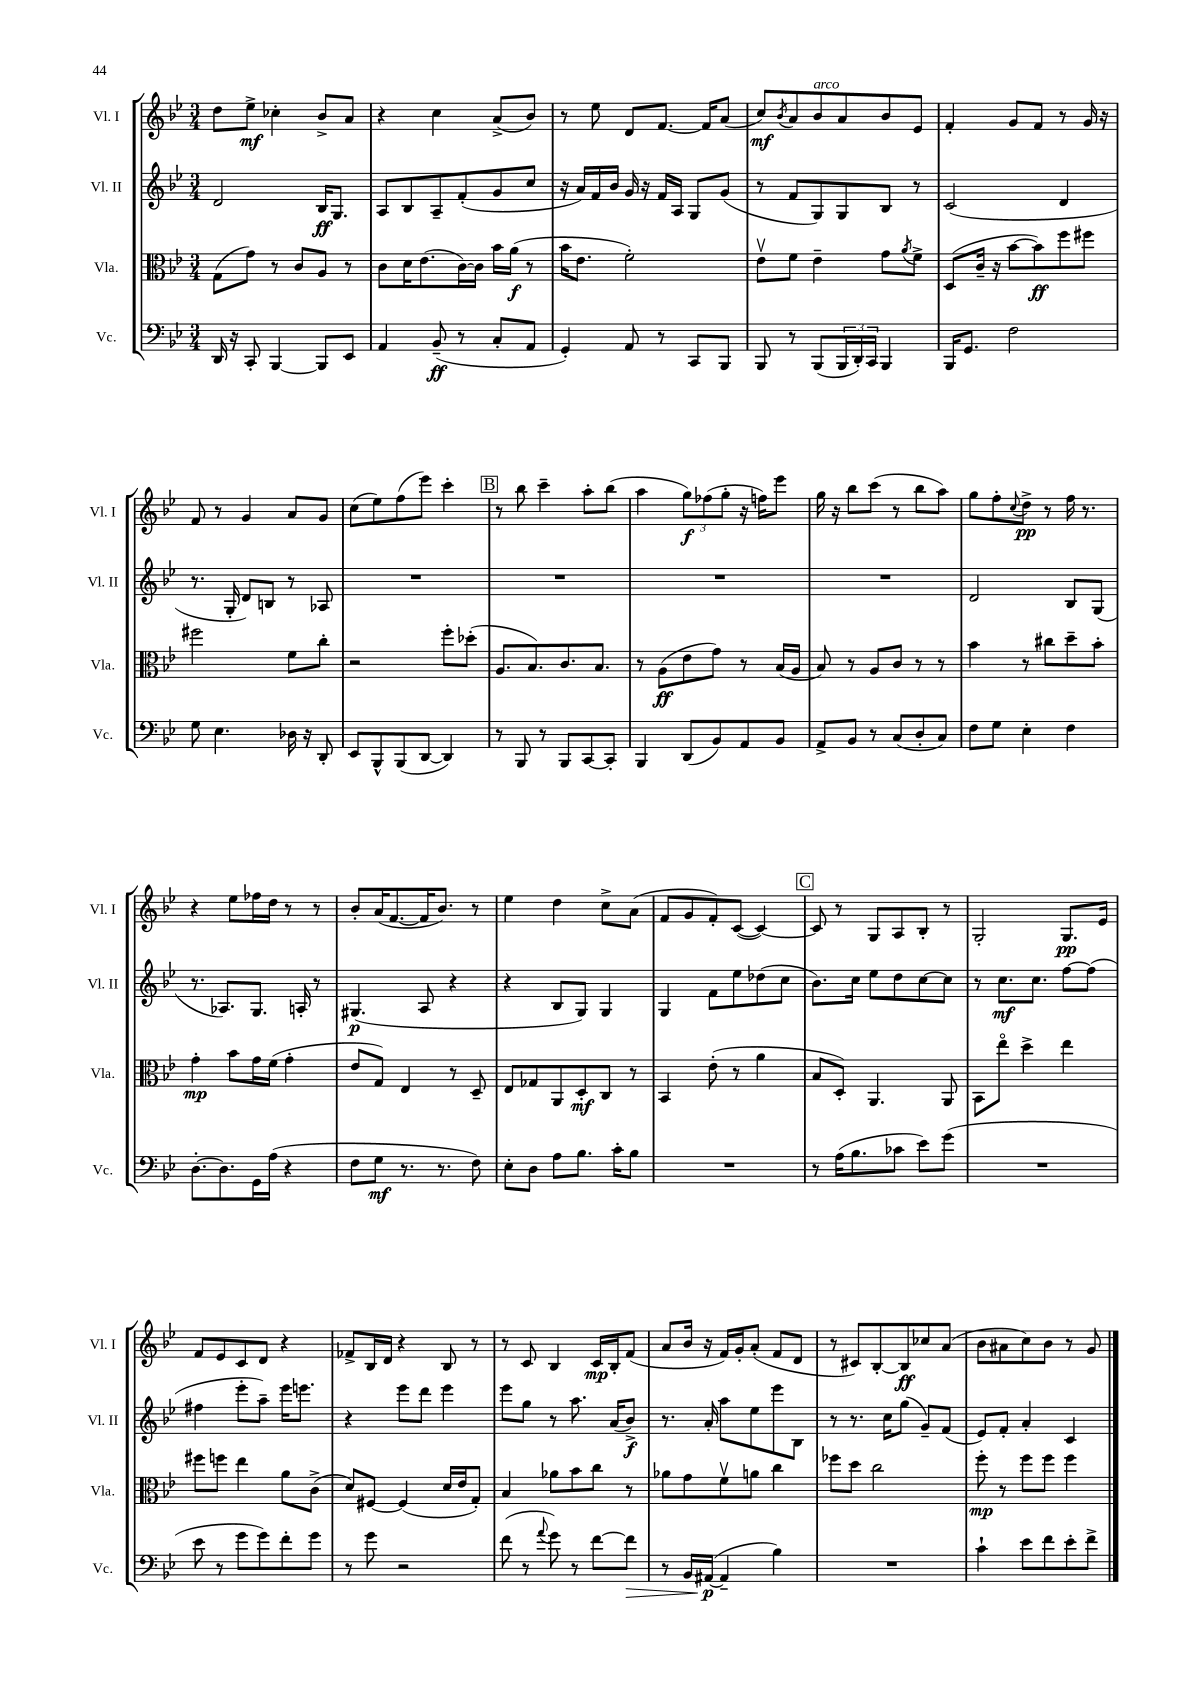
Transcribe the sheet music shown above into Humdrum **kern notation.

**kern	**kern	**kern	**kern
*staff4	*staff3	*staff2	*staff1
*clefF4	*clefC3	*clefG2	*clefG2
*k[b-e-]	*k[b-e-]	*k[b-e-]	*k[b-e-]
*M3/4	*M3/4	*M3/4	*M3/4
16DD	(8G	2d	8dd
16r	.	.	.
8CC'	8g)	.	8ee-^
[4BBB-	8r	.	4cc-'
.	8c	.	.
8BBB-]	8A	16B-	8b-^
.	.	8.G	.
8EE-	8r	.	8a
=	=	=	=
4AA	8c	8A	4r
.	16d	8B-	.
.	(8.e-	.	.
(8BB-~	.	8A~	4cc
8r	[16c)	(8f'	.
.	16c]	.	.
8C'	16b-	8g	(8a^
.	(16a	.	.
8AA	8r	8cc	8b-)
=	=	=	=
4GG')	16b-	16r	8r
.	8.e-	16a)	.
.	.	16f	8ee-
.	.	16b-	.
8AA	2f')	16g	8d
.	.	16r	.
8r	.	16f	[8.f
.	.	16A	.
8CC	.	8G	.
.	.	.	16f]
8BBB-	.	(8g	(8a
=	=	=	=
8BBB-	8e-v	8r	8cc)
.	.	.	8qb-
8r	8f	8f	8a
(8BBB-	4e-~	8G)	8b-
24BBB-	.	8G	8a
24DD')	.	.	.
24CC	.	.	.
4BBB-	8g	8B-	8b-
.	8qa	.	.
.	8f^	8r	8e-
=	=	=	=
16BBB-	(8D	(2c	4f'
8.GG	.	.	.
.	16c~	.	.
.	16r	.	.
2F	[8b-	.	8g
.	8b-])	.	8f
.	8ff	4d	8r
.	8ff#	.	16g
.	.	.	16r
=	=	=	=
8G	2ff#	8.r	8f
4.E-	.	.	8r
.	.	16G'	.
.	.	8d)	4g
.	.	8B	.
16D-	8f	8r	8a
16r	.	.	.
8DD'	8cc'	8A-	8g
=	=	=	=
8EE-	2r	2.r	(8cc
8BBB-^^	.	.	8ee-)
(8BBB-	.	.	(8ff
[8DD	.	.	8eee-)
4DD])	8ff'	.	4ccc'
.	(8dd-'	.	.
=	=	=	=
8r	8.A	2.r	8r
8BBB-	.	.	8bb-
.	8.B-)	.	.
8r	.	.	4ccc~
8BBB-	8.c	.	.
[8CC	.	.	8aa'
.	8.B-	.	.
8CC']	.	.	(8bb-
=	=	=	=
4BBB-	8r	2.r	4aa
.	(8A	.	.
(8DD	8e-	.	12gg)
.	.	.	(12ff-
8BB-)	8g)	.	.
.	.	.	12gg'
8AA	8r	.	16r
.	.	.	16ff)
8BB-	(16B-	.	8eee-
.	16A	.	.
=	=	=	=
8AA^	8B-)	2.r	16gg
.	.	.	16r
8BB-	8r	.	8bb-
8r	8A	.	(8ccc
(8C	8c	.	8r
8D'	8r	.	8bb-
8C)	8r	.	8aa)
=	=	=	=
8F	4b-	2d	8gg
8G	.	.	8ff'
.	.	.	8qqcc
4E-'	8r	.	8dd^
.	8cc#	.	8r
4F	8dd~	8B-	16ff
.	.	.	8.r
.	8b-'	(8G	.
=	=	=	=
[8.D'	4g'	8.r	4r
8.D]	.	8.A-)	.
.	8b-	.	8ee-
16GG	16g	8.G	16ff-
(16A	(16f	.	16dd
4r	4g'	.	8r
.	.	16A'	.
.	.	8r	8r
=	=	=	=
8F	8e-	(4.G#	8b-'
8G	8G)	.	(16a
.	.	.	[8.f
8.r	4E-	.	.
.	.	8A	16f]
8.r	.	.	8.b-)
.	8r	4r	.
8F)	8D~	.	8r
=	=	=	=
8E-'	8E-	4r	4ee-
8D	8G-	.	.
8A	8AA	8B-	4dd
8.B-	8D'	8G)	.
.	8C	4G	8cc^
16c'	.	.	.
8B-	8r	.	(8a
=	=	=	=
2.r	4BB-	4G	8f
.	.	.	8g
.	(8e-'	8f	8f')
.	8r	8ee-	([8c
.	4a	(8dd-	4c_)
.	.	8cc	.
=	=	=	=
8r	8B-	8.b-)	8c]
(16A	8D')	.	8r
8.B-	.	16cc	.
.	4.AA	8ee-	8G
8c-	.	8dd	8A
8e-)	.	[8cc	8B-'
(8g	8AA	8cc]	8r
=	=	=	=
2.r	8BB-	8r	2G'
.	8ee-o	8.cc	.
.	4dd^	.	.
.	.	8.cc	.
.	4ee-	[8ff	8.G
.	.	(8ff]	.
.	.	.	16e-
=	=	=	=
8e-	8ff#	4ff#	8f
8r	8ff	.	8e-
8g	4ee-	8eee-'	8c
8g)	.	8aa~)	8d
8f'	8a	16eee-	4r
.	.	8.eee	.
8g	(8c^	.	.
=	=	=	=
8r	8d)	4r	8f-^
8g	[8F#	.	16B-
.	.	.	16d
2r	(4F#]	8eee-	4r
.	.	8ddd	.
.	16d	4eee-	8B-
.	16e-	.	.
.	8G')	.	8r
=	=	=	=
(8f	4B-	8eee-	8r
8r	.	8gg	8c
8qqa	.	.	.
8g)	8a-	8r	4B-
8r	8b-	8.aa	.
[8f	8cc	.	16c
.	.	(16a	16B-'
8f]	8r	8b-^)	(8f
=	=	=	=
8r	8a-	8.r	8a
16BB-	8g	.	16b-
([16AA#	.	16a'	16r
4AA#~]	8fv	8aa	16f)
.	.	.	16g'
.	8a	8ee-	(8a'
4B-)	4cc	8eee-	8f
.	.	8B-	8d
=	=	=	=
2.r	8ff-	8r	8r
.	8dd	8.r	8c#)
.	2cc	.	[8B-'
.	.	16cc	.
.	.	(8gg	8B-]
.	.	8g~)	8cc-
.	.	(8f	(8a
=	=	=	=
4c`	8ff'	8e-)	8b-
.	8r	8f'	8a#
8e-	8ff	4a'	8cc)
8f	8ff	.	8b-
8e-'	4ff	4c	8r
8f^	.	.	8g
==	==	==	==
*-	*-	*-	*-
